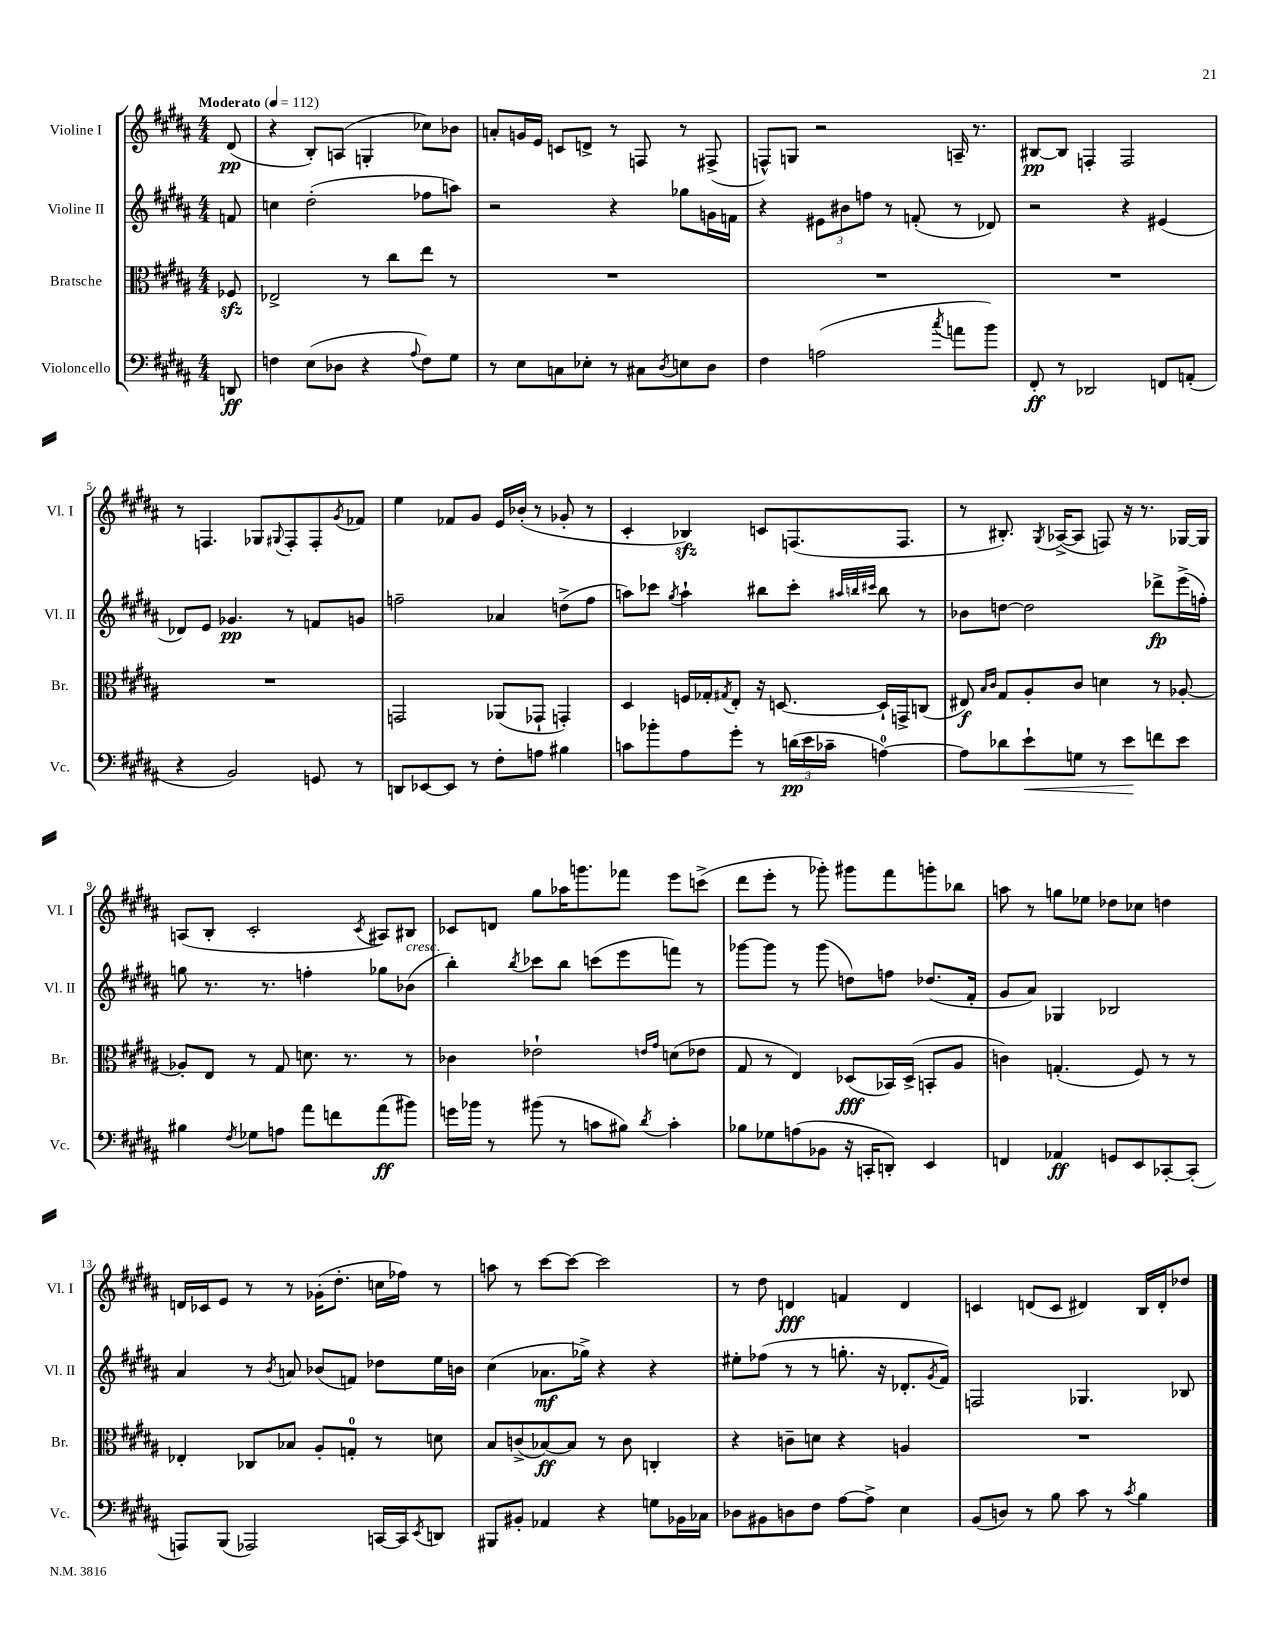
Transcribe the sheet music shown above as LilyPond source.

<<
\new StaffGroup <<
\new Staff = "s0" \with { instrumentName = "Violine I" shortInstrumentName = "Vl. I" } {
    \clef treble \key b \major \numericTimeSignature \time 4/4 \partial 8 \tempo "Moderato" 4 = 112
    dis'8\pp( |
    r4 b8-.) a8( g4-. ces''8) bes'8 |
    a'8-. g'16 e'16 c'8 d'8-> r8 f8 r8 fis8->( |
    f8-^) g8 r2 a16-- r8. |
    bis8~\pp bis8 f4-. f2 |
    r8 f4. ges8 \appoggiatura { gis8 } f8-. f8-. \acciaccatura { gis'8 } fes'8 |
    e''4 fes'8 gis'8 e'16 bes'16-.( r8 ges'8-. r8 |
    cis'4-. bes4\sfz) c'8 f8.( f8. |
    r8 bis8.-.) \acciaccatura { gis8 } aes16~->( aes8 f8) r16 r8. ges16~ ges16 |
    a8( b8-. cis'2-. \acciaccatura { cis'8 } ais8) bis8 |
    ces'8 d'8 gis''8 aes''16 g'''8. fes'''8 e'''8 c'''8->( |
    dis'''8 e'''8-. r8 ges'''8-.) gis'''8 fis'''8 g'''8-. bes''8 |
    a''8 r8 g''8 ees''8 des''8 ces''8 d''4 |
    d'16 ces'16 e'8 r8 r8 ges'16-.( dis''8.-. c''16 fes''16) r8 |
    a''8 r8 cis'''8~ cis'''8~ cis'''2 |
    r8 dis''8 d'4\fff f'4 d'4 |
    c'4 d'8( c'8 dis'4) b16 dis'16-. des''8 \bar "|." |
}
\new Staff = "s1" \with { instrumentName = "Violine II" shortInstrumentName = "Vl. II" } {
    \clef treble \key b \major \numericTimeSignature \time 4/4 \partial 8
    f'8 |
    c''4 dis''2-.( fes''8 a''8) |
    r2 r4 ges''8 g'16 f'16 |
    r4 \tuplet 3/2 { eis'8 bis'8 f''8 } r8 f'8-.( r8 des'8) |
    r2 r4 eis'4( |
    des'8) e'8 ges'4.\pp r8 f'8 g'8 |
    f''2-- aes'4 d''8->( f''8 |
    a''8) ces'''8 \acciaccatura { gis''8 } a''4-! bis''8 ces'''8-. \grace { ais''32 b''32 cis'''32 } b''8 r8 |
    bes'8 d''8~ d''2 des'''8->\fp e'''16->( f''16-.) |
    g''8 r8. r8. f''4-. ges''8 bes'8^\markup { \italic "cresc." }( |
    b''4-.) \acciaccatura { b''8 } ces'''8 b''8 c'''8( e'''8 f'''8) r8 |
    ges'''8~ ges'''8 r8 ges'''8( d''8) f''8 des''8.( fis'16-. |
    gis'8 ais'8) ges4 bes2 |
    ais'4 r8 \acciaccatura { b'8 } a'8 bes'8( f'8) des''8 e''16 b'16 |
    cis''4( aes'8.\mf ges''16->) r4 r4 |
    eis''8-. fes''8( r8 r8 g''8.-. r16 des'8.-. \acciaccatura { gis'8 } fis'16) |
    f2 ges4. bes8 \bar "|." |
}
\new Staff = "s2" \with { instrumentName = "Bratsche" shortInstrumentName = "Br." } {
    \clef alto \key b \major \numericTimeSignature \time 4/4 \partial 8
    fes8\sfz |
    ees2-> r8 cis''8 e''8 r8 |
    R1 |
    R1 |
    R1 |
    R1 |
    g,2 aes,8( ges,8-! g,4-.) |
    dis4 f16 ges16-. \acciaccatura { gis8 } e8-. r16 d8.~ d16-! g,16-> c8( |
    eis8\f) \grace { b16 cis'16 } gis8 ais8-. cis'8 d'4 r8 aes8~-. |
    aes8-. e8 r8 gis8 d'8. r8. r8 |
    ces'4 ees'2-! \grace { e'16 gis'16 } d'8( ees'8 |
    gis8 r8 e4) des8\fff( bes,16) des16->( b,8-. ais8 |
    c'4) g4.-.( fis8) r8 r8 |
    ees4-. ces8 bes8 ais8-. g8-0-. r8 d'8 |
    b8 c'8->( bes8~\ff) bes8 r8 c'8 c4-. |
    r4 c'8-- d'8 r4 a4 |
    R1 \bar "|." |
}
\new Staff = "s3" \with { instrumentName = "Violoncello" shortInstrumentName = "Vc." } {
    \clef bass \key b \major \numericTimeSignature \time 4/4 \partial 8
    d,8\ff |
    f4 e8( des8 r4 \appoggiatura { ais8 } f8) gis8 |
    r8 e8 c8 ees8-. r8 cis8 \acciaccatura { dis8 } e8 dis8 |
    fis4 a2( \acciaccatura { cis''8 } a'8 b'8) |
    fis,8-.\ff r8 des,2 f,8 a,8-.( |
    r4 b,2) g,8 r8 |
    d,8 ees,8~ ees,8 r8 fis8-. a8 bis4 |
    c'8 bes'8-. ais8 gis'8-. r8 \tuplet 3/2 { d'16\pp( e'16 ces'16-- } a4-0~) |
    a8 des'8 e'8-!\< g8 r8 e'8\! f'8 e'8 |
    bis4 \acciaccatura { fis8 } ges8 a8 ais'8 f'8 ais'8\ff( bis'8) |
    g'16 bes'16 r8 bis'8( r8 c'8 bis8) \acciaccatura { dis'8 } c'4-. |
    bes8 ges8 a8( bes,8 r16 c,16-. d,8-.) e,4 |
    f,4 aes,4\ff g,8 e,8 ces,8~-. ces,8-.( |
    a,,8) b,,8( aes,,2) c,16~ c,16 \acciaccatura { e,8 } d,8 |
    bis,,8 bis,8-. aes,4 r4 g8 bes,16 ces16 |
    des8 bis,8 d8 fis8 ais8~ ais8-> e4 |
    b,8( d8) r8 b8 cis'8 r8 \acciaccatura { cis'8 } b4 \bar "|." |
}
>>
>>
